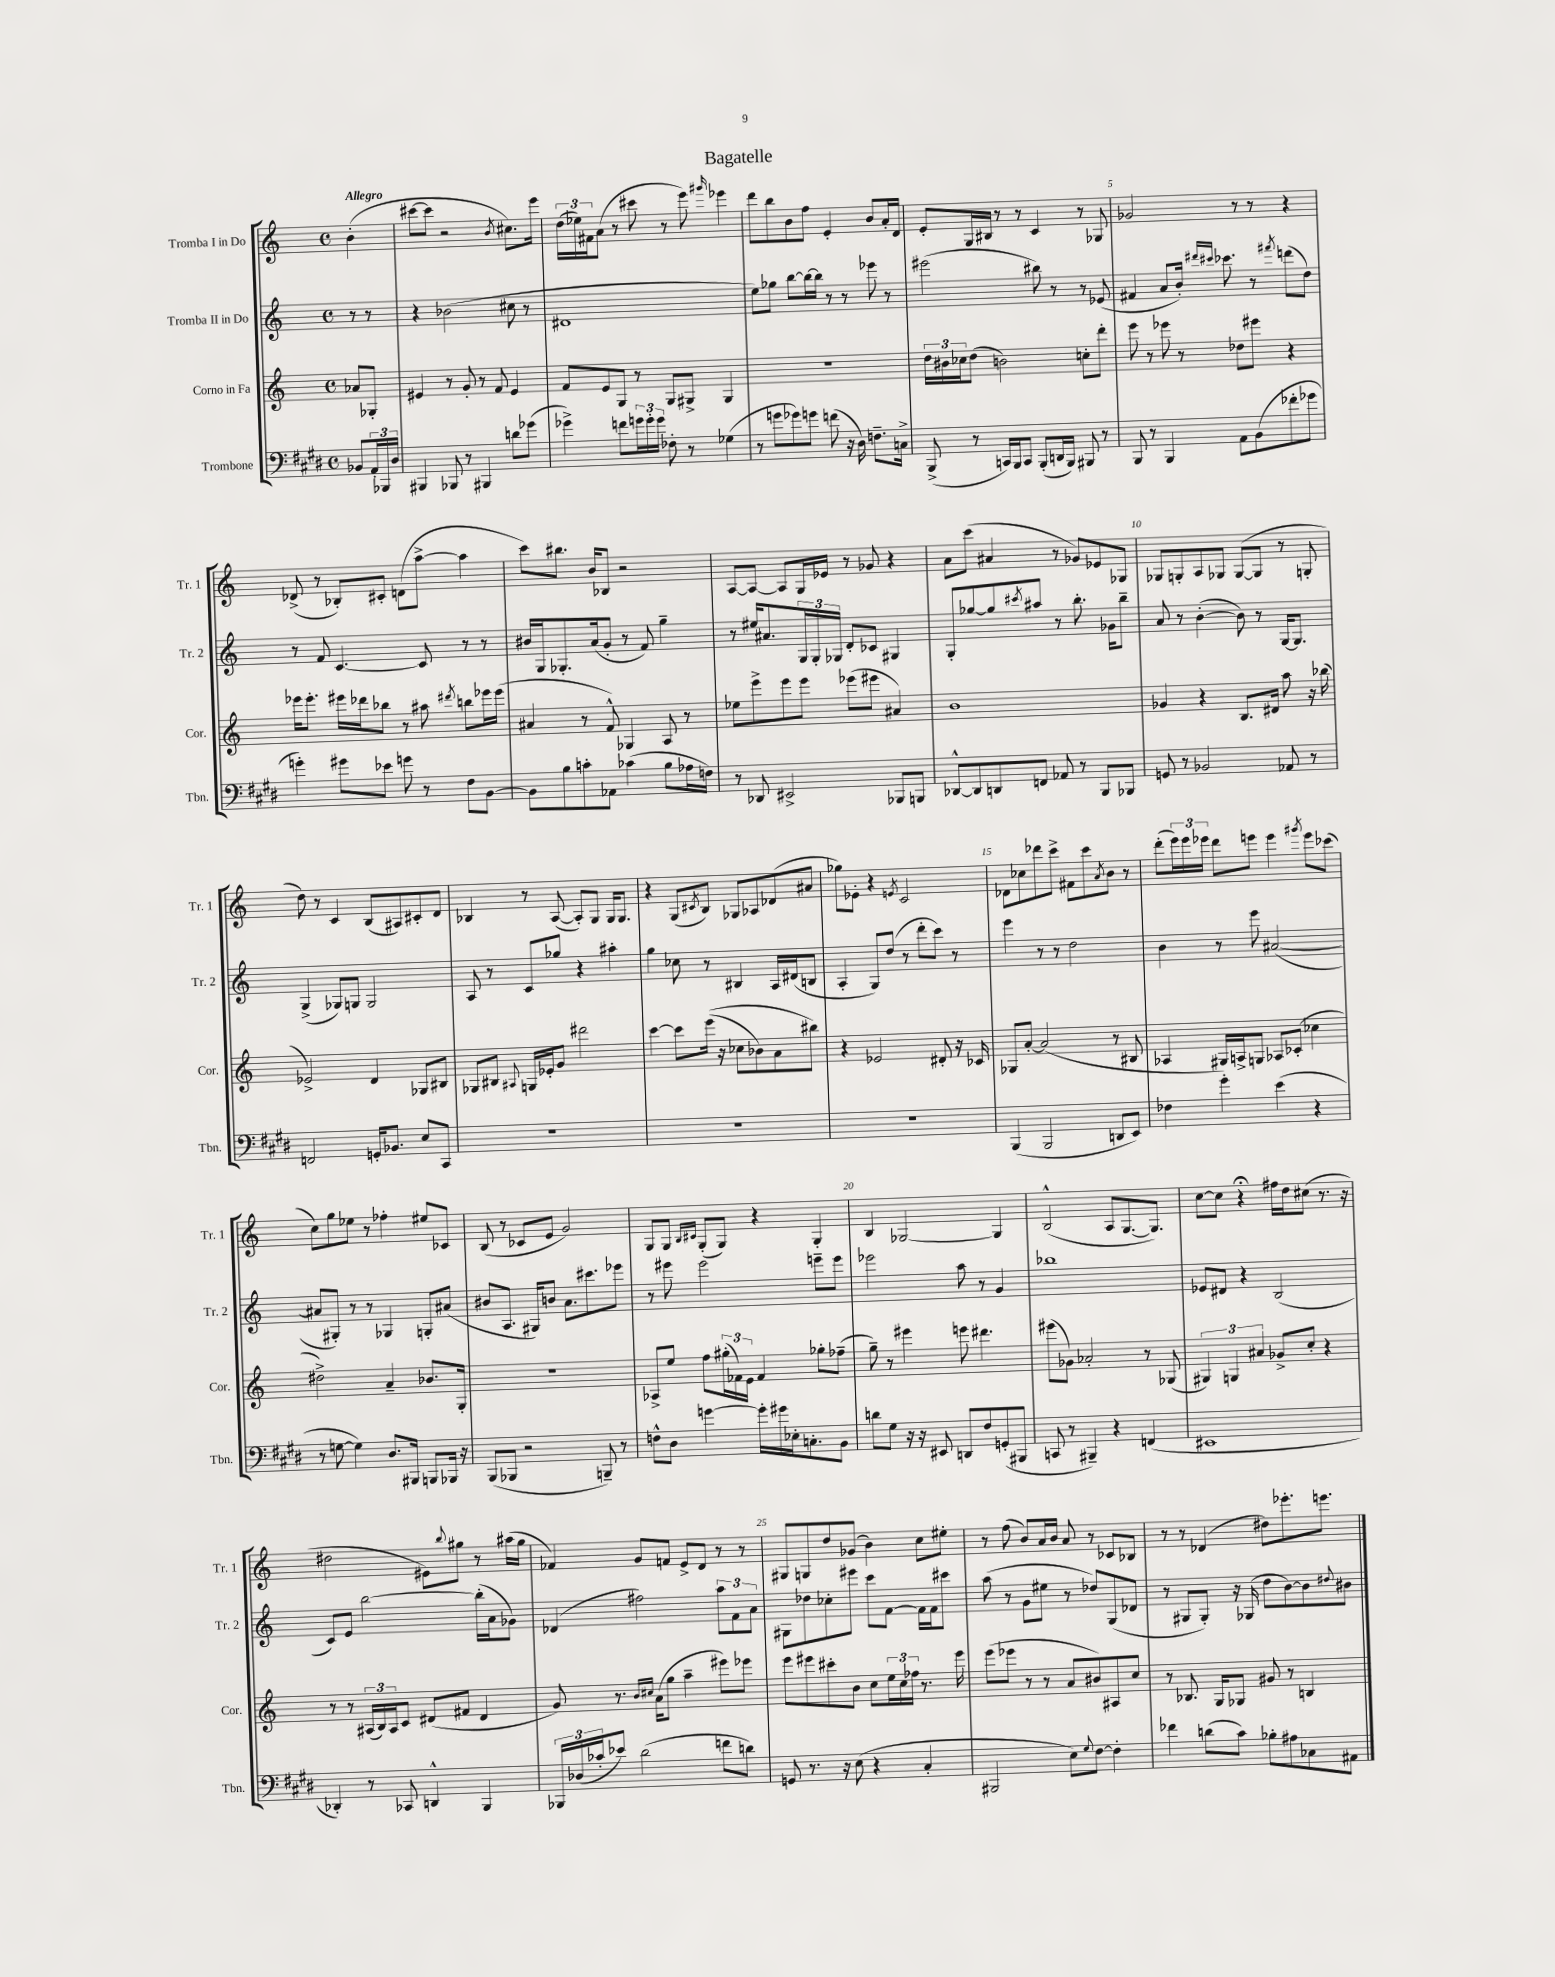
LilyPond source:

\header { title = "Bagatelle" }
<<
\new StaffGroup <<
\new Staff = "s0" \with { instrumentName = "Tromba I in Do" shortInstrumentName = "Tr. 1" } {
    \clef treble \key c \major \defaultTimeSignature \time 4/4 \partial 4 \tempo "Allegro"
    b'4-.( |
    cis'''8~ cis'''8 r2 \acciaccatura { b'8 } cis''8.) e'''16 |
    \tuplet 3/2 { d''16( ees''16) fis'16 } a'8( r8 cis'''8 r8 e'''8) \grace { gis'''16 } ees'''4 |
    d'''8 b''8 b'8 f''8 e'4-. b'8 a'16-. d'16 |
    e'8-. g16 bis16 r8 r8 c'4 r8 ges8 |
    ges'2 r8 r8 r4 |
    des'8->( r8 bes8-.) cis'8-. d'8( a''8~-> a''4 |
    c'''8) bis''8. b'16 bes8 r2 |
    a8~ a8~ a8 g16 ees'16 r8 ges'8 r4 |
    a'8 c'''8( ais'4 r8 ges'8) ees'8 ges8 |
    ges8 g8-. a8 ges8 ges8~( ges8 r8 g8-. |
    d''8) r8 c'4 b8( ais8) cis'8-. d'8 |
    bes4 r8 a8~( a8-.) g8 g16 g8. |
    r4 g8( \acciaccatura { cis'8 } b8) ges8 aes8 des'8( ais'8 |
    ges''8) ees'8-. r4 \acciaccatura { e'8 } c'2 |
    des'8 ces''8 des'''8 c'''8-> fis'8 c'''8 \acciaccatura { a'8 } b'8 r8 |
    d'''8-.( \tuplet 3/2 { e'''16) e'''16 ees'''16 } d'''8 e'''8 e'''4 \acciaccatura { gis'''8 } e'''8 ces'''8( |
    c''8) g''8 ees''8 r8 fes''4-. eis''8 ces'8 |
    b8( r8 ces'8 e'8 g'2) |
    g8 g8 \grace { b16 cis'16 } g8-.( g8) r4 g4-. |
    b4 ges2~ ges4 |
    b2-^( a8 g8.~ g8.) |
    c''8~ c''8 r4\fermata fis''16 d''16 cis''8( r8. r16 |
    dis''2 eis'8) \appoggiatura { b''8 } gis''8 r8 ais''16( gis''16 |
    fes'4) g'8 f'8 e'8-> d'8 r8 r8 |
    gis8 g8 d''8 ges'8( b'4) c''8 eis''8-. |
    r8 f''8( b'8) a'16 b'16 a'8 r8 ces'8 bes8 |
    r8 r8 des'4( dis''8) ees'''8.-. e'''8. \bar "|." |
}
\new Staff = "s1" \with { instrumentName = "Tromba II in Do" shortInstrumentName = "Tr. 2" } {
    \clef treble \key c \major \defaultTimeSignature \time 4/4 \partial 4
    r8 r8 |
    r4 bes'2( cis''8 r8 |
    dis'1 |
    e''8) ges''8 b''8~ b''16~ b''16 r8 r8 ees'''8 r8 |
    eis'''2( bis''8) r8 r8 ees'8( |
    fis'4 a'8 b'16-.) \grace { dis'''16 cis'''16 } ces'''8. r8 \acciaccatura { fis'''8 } d'''8( d''8) |
    r8 f'8 c'4.~ c'8 r8 r8 |
    bis'16 g16 ges8.-. a'16( g'8-. r8 f'8) g''4-- |
    r8 eis''16 ais'8. \tuplet 3/2 { g16 g16-. ges16 } d'8-. ces'8 gis4 |
    g8-. ges''8~ ges''8 \acciaccatura { cis'''8 } ais''8 r8 b''8.-. ges'16 b''8-- |
    a'8 r8 b'4~-.( b'8) r8 g16~ g8. |
    g4->( ges8) g8 g2 |
    a8 r8 c'8 ges''8 r4 ais''4-. |
    g''4 ces''8 r8 bis4 a16 dis'16( b8 |
    a4-. g8) d''8( r8 d'''8-. c'''8) r8 |
    e'''4 r8 r8 d''2 |
    b'4 r8 e'''8 ais'2~( |
    ais'8 gis8-.) r8 r8 ges4 g8-. ais'8( |
    bis'8 a8. gis16) b'8 a'8. cis'''8. ees'''8 |
    r8 eis'''8 eis'''2 e'''8-- e'''8 |
    ees'''2 a''8 r8 g'4 |
    bes''1 |
    ees'8 dis'8 r4 b2( |
    c'8) e'8 b''2~ b''16-.( a'16 ges'8) |
    des'4( fis''2) \tuplet 3/2 { a''8 f'8 a'8 } |
    gis8 des''8 ces''8-. eis'''8 c'''8 f'8~ f'16 f'16 cis'''8 |
    a''8( r8 g'8 eis''8 r8 des''8) g8( des'8 |
    r8 gis8 gis8-.) r16 ges16( d''8 b'8~) b'8 \appoggiatura { dis''8 } bis'8 \bar "|." |
}
\new Staff = "s2" \with { instrumentName = "Corno in Fa" shortInstrumentName = "Cor." } {
    \clef treble \key c \major \defaultTimeSignature \time 4/4 \partial 4
    aes'8 ges8-. |
    eis'4 r8 g'8-. r8 f'8 eis'4 |
    f'8 e'8 g8 r8 g8 gis8-> gis4 |
    R1 |
    \tuplet 3/2 { d''16 bis'16 ces''16 } d''8( b'2) c''8-. d'''8-. |
    e'''8 r8 ees'''8 r8 des''8 eis'''8 r4 |
    ees'''16 ees'''8.-. eis'''16 des'''16 bes''8 r8 ais''8 \acciaccatura { dis'''8 } b''8 ees'''16 ees'''16( |
    ais'4 r8 f'8-^) ges4 a8 r8 |
    ees''8 e'''8-> e'''8 e'''8 ees'''8( eis'''8 ais'4) |
    b'1 |
    ges'4 r4 b8. dis'16 a''8 r16 bes''16( |
    ees'2->) d'4 ges8 bis8 |
    ges8 bis8 \appoggiatura { ais8 } g16 ees'16-. g'8 dis'''2 |
    c'''4~ c'''8 e'''16(\( r16 ces''8 bes'8) a'8 bis''8\) |
    r4 ees'2 dis'8-. r16 ces'16 |
    ges8 a'8~-. a'2( r8 bis8 |
    aes4 gis16) a16-> g8 aes8 ces'8-.( ces''4 |
    dis''2->) a'4-- bes'8. g16-. |
    R1 |
    aes8-> e''8 f''8 \tuplet 3/2 { gis''16-.( fes'16) e'16 } fes'4 ges''8-. fes''8--( |
    g''8--) r8 eis'''4 e'''8 dis'''4. |
    eis'''8( ges'8) aes'2-. r8 ges8( |
    \tuplet 3/2 { gis4) g4 ais'4 } ges'8-> c''8-. r4 |
    r8 r8 \tuplet 3/2 { ais16( b16) ais16 } c'8 dis'8( fis'8 dis'4 |
    g'8) r8. \grace { b'16 cis''16 } a'16( g''8 a''4-- eis'''8) ees'''8 |
    e'''8 eis'''8 cis'''8-. b'8 c''8 \tuplet 3/2 { e''16 c''16 fes''16 } r8. eis'''16 |
    e'''8( ees'''8 r8 r8 a'8 bis'8) ais8 c''8 |
    r8 bes8. g16 ges8 gis'8 r8 b4 \bar "|." |
}
\new Staff = "s3" \with { instrumentName = "Trombone" shortInstrumentName = "Tbn." } {
    \clef bass \key e \major \defaultTimeSignature \time 4/4 \partial 4
    bes,8 \tuplet 3/2 { a,16-. bes,,16 dis16 } |
    bis,,4 bes,,8 r8 bis,,4 d'8 ges'8( |
    ges'4->) f'8 \tuplet 3/2 { g'16 g'16-. g'16 } fes8-. r8 ges4( |
    r8 g'8 ges'8) g'8 f'8( r16 dis16) f8.-- c16-> |
    b,,8->( r8 c,16) b,,16 c,8 b,,8-.( d,16 b,,16) bis,,8 r8 |
    b,,8 r8 b,,4 a,8 b,8( fes'8-. ges'8 |
    g'4-.) gis'8 ees'8 g'8 r8 fis8 b,8~ |
    b,8 b8 c'8-. aes,8 ces'4( b8 aes16 f16) |
    r8 des,8 eis,2-> bes,,8 b,,8 |
    des,8~-^ des,8 d,8 f,8 aes,8 r8 b,,8 bes,,8 |
    g,8 r8 bes,2 aes,8 r8 |
    f,2 g,16-. bes,8. e8 cis,8 |
    R1 |
    R1 |
    R1 |
    b,,4( b,,2 d,8 e,8) |
    fes4 gis'4-. e'4( r4 |
    r8 g8~ g4) dis8. bis,,16 b,,8 bes,,16 r16 |
    b,,8( bes,,8 r2 b,,8--) r8 |
    f8-^ dis8 g'4~ g'16-. gis'16 ees16-. c8.-. b,8 |
    d'8 gis8 r16 r16 eis,8 d,8 fis8 g,8-.( bis,,8 |
    c,8 r8 bis,,4--) r4 f,4( |
    eis,1 |
    des,4-.) r8 ces,8 d,4-^ b,,4 |
    \tuplet 3/2 { bes,,16 des16( ces'16-. } ees'8) dis'2( f'8 d'8) |
    g,8 r8. r16 e8( r4 cis4-. |
    bis,,2 e8) \appoggiatura { gis8 } fis8~ fis4-. |
    fes'4 d'8( cis'8) bes8-. ais8 ces8 ais,8 \bar "|." |
}
>>
>>
\layout { \context { \Score \override BarNumber.break-visibility = ##(#f #t #t) barNumberVisibility = #(every-nth-bar-number-visible 5) } }
